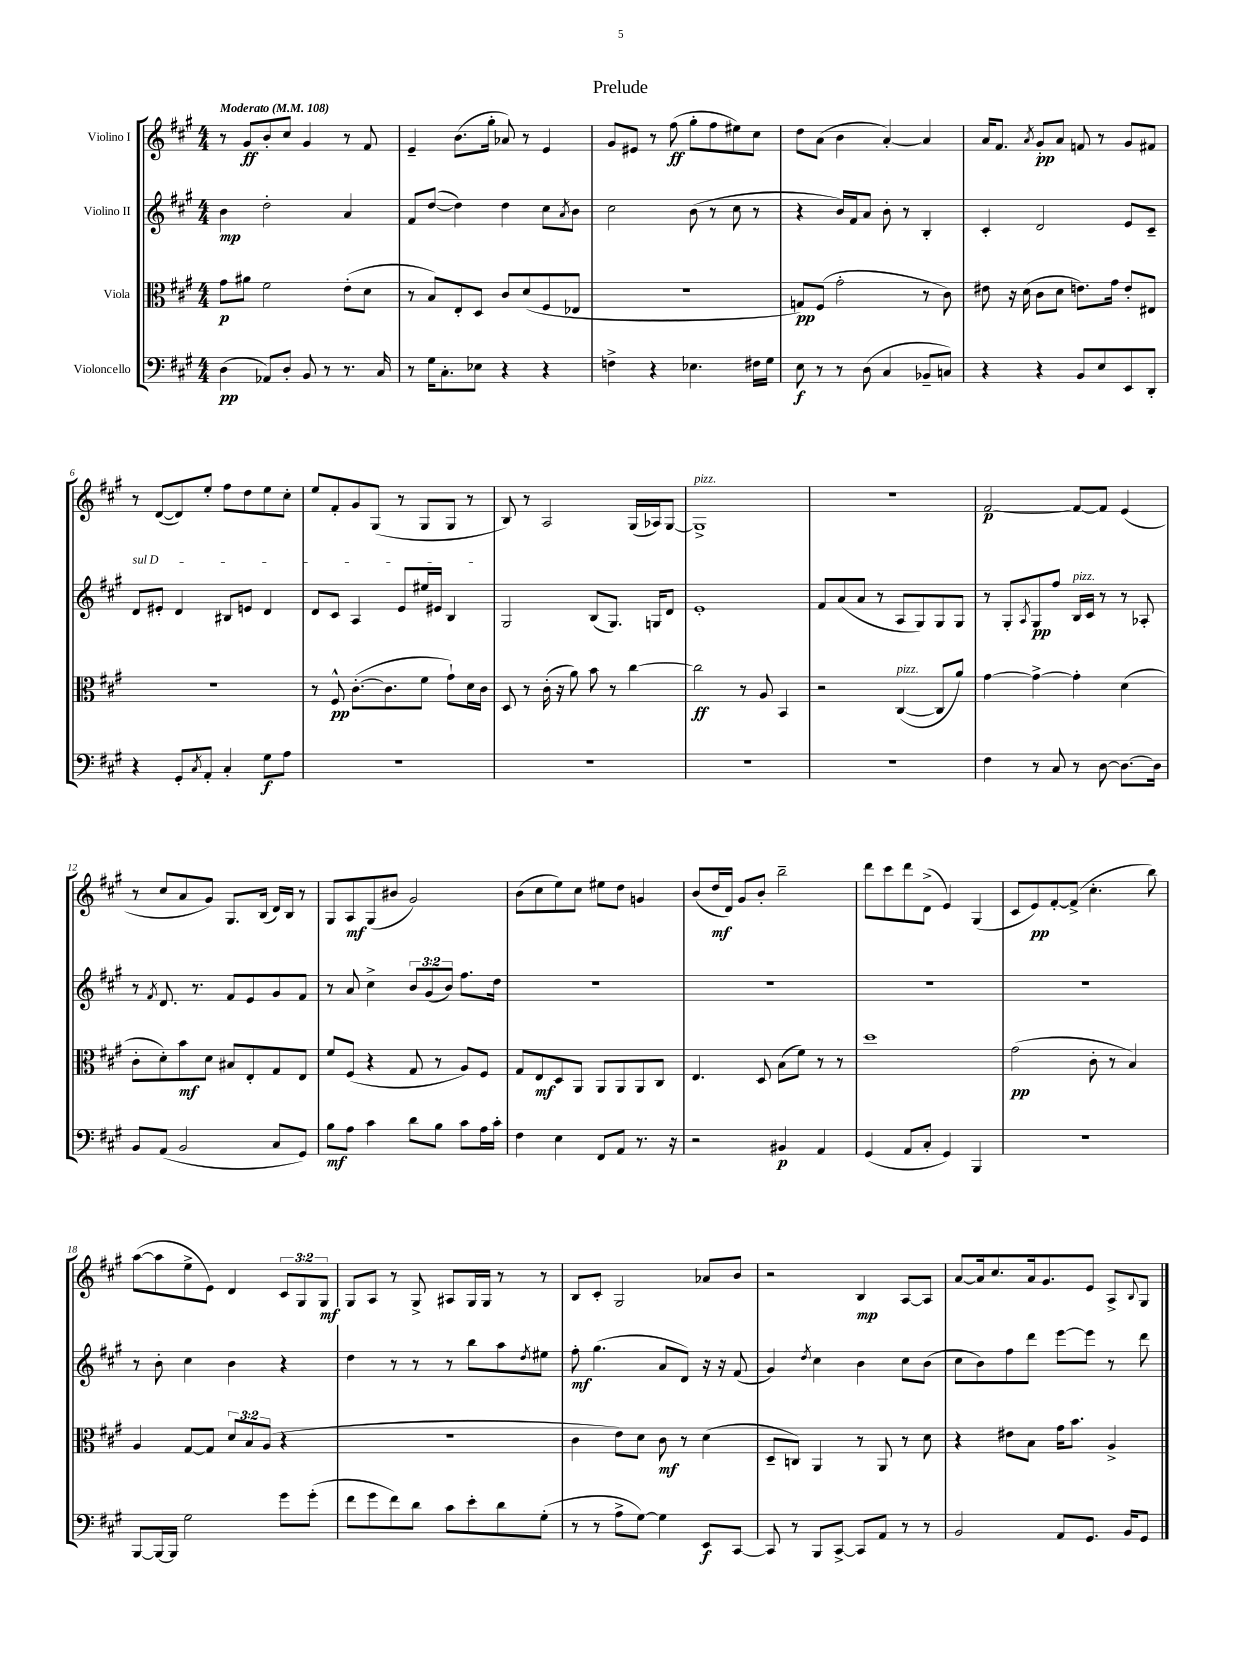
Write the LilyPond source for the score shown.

\header { title = "Prelude" }
<<
\new StaffGroup <<
\new Staff = "s0" \with { instrumentName = "Violino I" } {
    \clef treble \key a \major \numericTimeSignature \time 4/4 \override Staff.TupletNumber.text = #tuplet-number::calc-fraction-text \tempo "Moderato" 4 = 108
    r8 gis'8\ff b'8-. cis''8 gis'4 r8 fis'8 |
    e'4-- b'8.( gis''16-. aes'8) r8 e'4 |
    gis'8 eis'8 r8 fis''8\ff( gis''8-. fis''8 eis''8) cis''8 |
    d''8 a'8( b'4 a'4~-.) a'4 |
    a'16 fis'8. \acciaccatura { a'8 } gis'8-.\pp a'8 f'8 r8 gis'8 fis'8 |
    r8 d'8~( d'8) e''8-. fis''8 d''8 e''8 cis''8-. |
    e''8 fis'8-. gis'8 gis8( r8 gis8 gis8 r8 |
    b8) r8 a2 gis16( aes16) gis8~ |
    gis1->^\markup { \italic "pizz." } |
    R1 |
    fis'2~\p fis'8~ fis'8 e'4( |
    r8 cis''8 a'8 gis'8) gis8. b16( d'16) b16 r8 |
    gis8 a8\mf gis8( bis'8 gis'2) |
    b'8( cis''8 e''8) cis''8 eis''8 d''8 g'4 |
    b'8( d''16\mf d'16) gis'8 b'8-. b''2-- |
    d'''8 cis'''8 d'''8 d'8->( e'4) gis4( |
    cis'8 e'8\pp) fis'8~-. fis'8->( cis''4.-. b''8) |
    a''8~( a''8 e''8-> e'8) d'4 \tuplet 3/2 { cis'8 gis8 gis8\mf } |
    gis8 a8 r8 gis8-> ais8 gis16 gis16 r8 r8 |
    b8 cis'8-. gis2 aes'8 b'8 |
    r2 b4\mp a8~ a8 |
    a'8~ a'16 cis''8. a'16 gis'8. e'8 a8-> \appoggiatura { b8 } gis8 \bar "|." |
}
\new Staff = "s1" \with { instrumentName = "Violino II" } {
    \clef treble \key a \major \numericTimeSignature \time 4/4 \override Staff.TupletNumber.text = #tuplet-number::calc-fraction-text
    b'4\mp d''2-. a'4 |
    fis'8 d''8~( d''4) d''4 cis''8 \acciaccatura { a'8 } b'8 |
    cis''2 b'8( r8 cis''8 r8 |
    r4 b'16) fis'16 a'8 b'8-. r8 b4-. |
    cis'4-. d'2 e'8 cis'8-- |
    \once \override TextSpanner.bound-details.left.text = \markup { \italic "sul D" } d'8\startTextSpan eis'8-. d'4 bis8 e'8 d'4 |
    d'8 cis'8 a4 e'8 eis''16 eis'16 b4\stopTextSpan |
    gis2 b8( gis8.) g16 d'8 |
    e'1-. |
    fis'8 a'8( a'8 r8 a8 gis8) gis8 gis8 |
    r8 gis8-. \acciaccatura { a8 } gis8\pp fis''8 b16^\markup { \italic "pizz." } cis'16 r8 r8 aes8-. |
    r8 \acciaccatura { fis'8 } d'8. r8. fis'8 e'8 gis'8 fis'8 |
    r8 a'8 cis''4-> \tuplet 3/2 { b'8 gis'8( b'8) } fis''8. d''16 |
    R1 |
    R1 |
    R1 |
    R1 |
    r8 b'8-. cis''4 b'4 r4 |
    d''4 r8 r8 r8 b''8 a''8 \acciaccatura { d''8 } eis''8 |
    fis''8-.\mf gis''4.( a'8 d'8) r16 r16 fis'8( |
    gis'4) \acciaccatura { d''8 } cis''4 b'4 cis''8 b'8( |
    cis''8 b'8) fis''8 d'''8 e'''8~ e'''8 r8 d'''8 \bar "|." |
}
\new Staff = "s2" \with { instrumentName = "Viola" } {
    \clef alto \key a \major \numericTimeSignature \time 4/4 \override Staff.TupletNumber.text = #tuplet-number::calc-fraction-text
    gis'8\p ais'8 fis'2 e'8-.( d'8 |
    r8 b8) e8-. d8 cis'8 d'8( fis8 ees8 |
    R1 |
    g8\pp) fis8( gis'2-. r8 cis'8) |
    eis'8 r16 d'16( cis'8 d'8 e'8.) gis'16 e'8-. eis8 |
    r1 |
    r8 fis8-^\pp cis'8.~-.( cis'8. fis'8 gis'8-!) d'16 cis'16 |
    d8 r8 cis'16-.( r16 a'8) b'8 r8 cis''4~ |
    cis''2\ff r8 a8 b,4 |
    r2 cis4~^\markup { \italic "pizz." }( cis8 a'8) |
    gis'4~ gis'4~-> gis'4-. d'4( |
    cis'8-. d'8-.) b'8\mf d'8 bis8 e8-. gis8 e8 |
    fis'8 fis8( r4 gis8 r8 a8) fis8 |
    gis8 e8\mf d8 a,8 a,8 a,8 a,8 cis8 |
    e4. d8 b8( fis'8) r8 r8 |
    d''1 |
    gis'2\pp( cis'8-. r8 b4) |
    a4 gis8~ gis8 \tuplet 3/2 { d'8 b8 a8( } r4 |
    R1 |
    cis'4 e'8) d'8 cis'8\mf r8 d'4( |
    d8-- c8) a,4 r8 a,8 r8 d'8 |
    r4 eis'8 b8 gis'16 b'8. a4-> \bar "|." |
}
\new Staff = "s3" \with { instrumentName = "Violoncello" } {
    \clef bass \key a \major \numericTimeSignature \time 4/4
    d4\pp( aes,8) d8-. b,8 r8 r8. cis16 |
    r8 gis16 cis8.-. ees8 r4 r4 |
    f4-> r4 ees4. fis16 gis16 |
    e8\f r8 r8 d8( cis4 bes,8-- c8) |
    r4 r4 b,8 e8 e,8 d,8-. |
    r4 gis,8-. \acciaccatura { cis8 } a,8-. cis4-. gis8\f a8 |
    R1 |
    R1 |
    R1 |
    R1 |
    fis4 r8 cis8 r8 d8~ d8.~ d16 |
    b,8 a,8( b,2 cis8 gis,8) |
    b8\mf a8 cis'4 d'8 b8 cis'8 a16 cis'16-. |
    fis4 e4 fis,8 a,8 r8. r16 |
    r2 bis,4\p a,4 |
    gis,4( a,8 cis8-. gis,4) b,,4 |
    R1 |
    b,,8~ b,,16~ b,,16 gis2 gis'8 gis'8-.( |
    fis'8 gis'8 fis'8) d'8 cis'8 e'8-. d'8 gis8-.( |
    r8 r8 a8-> gis8~) gis4 e,8\f cis,8~ |
    cis,8 r8 b,,8 cis,8~-> cis,8 a,8 r8 r8 |
    b,2 a,8 gis,8. b,16 gis,8 \bar "|." |
}
>>
>>
